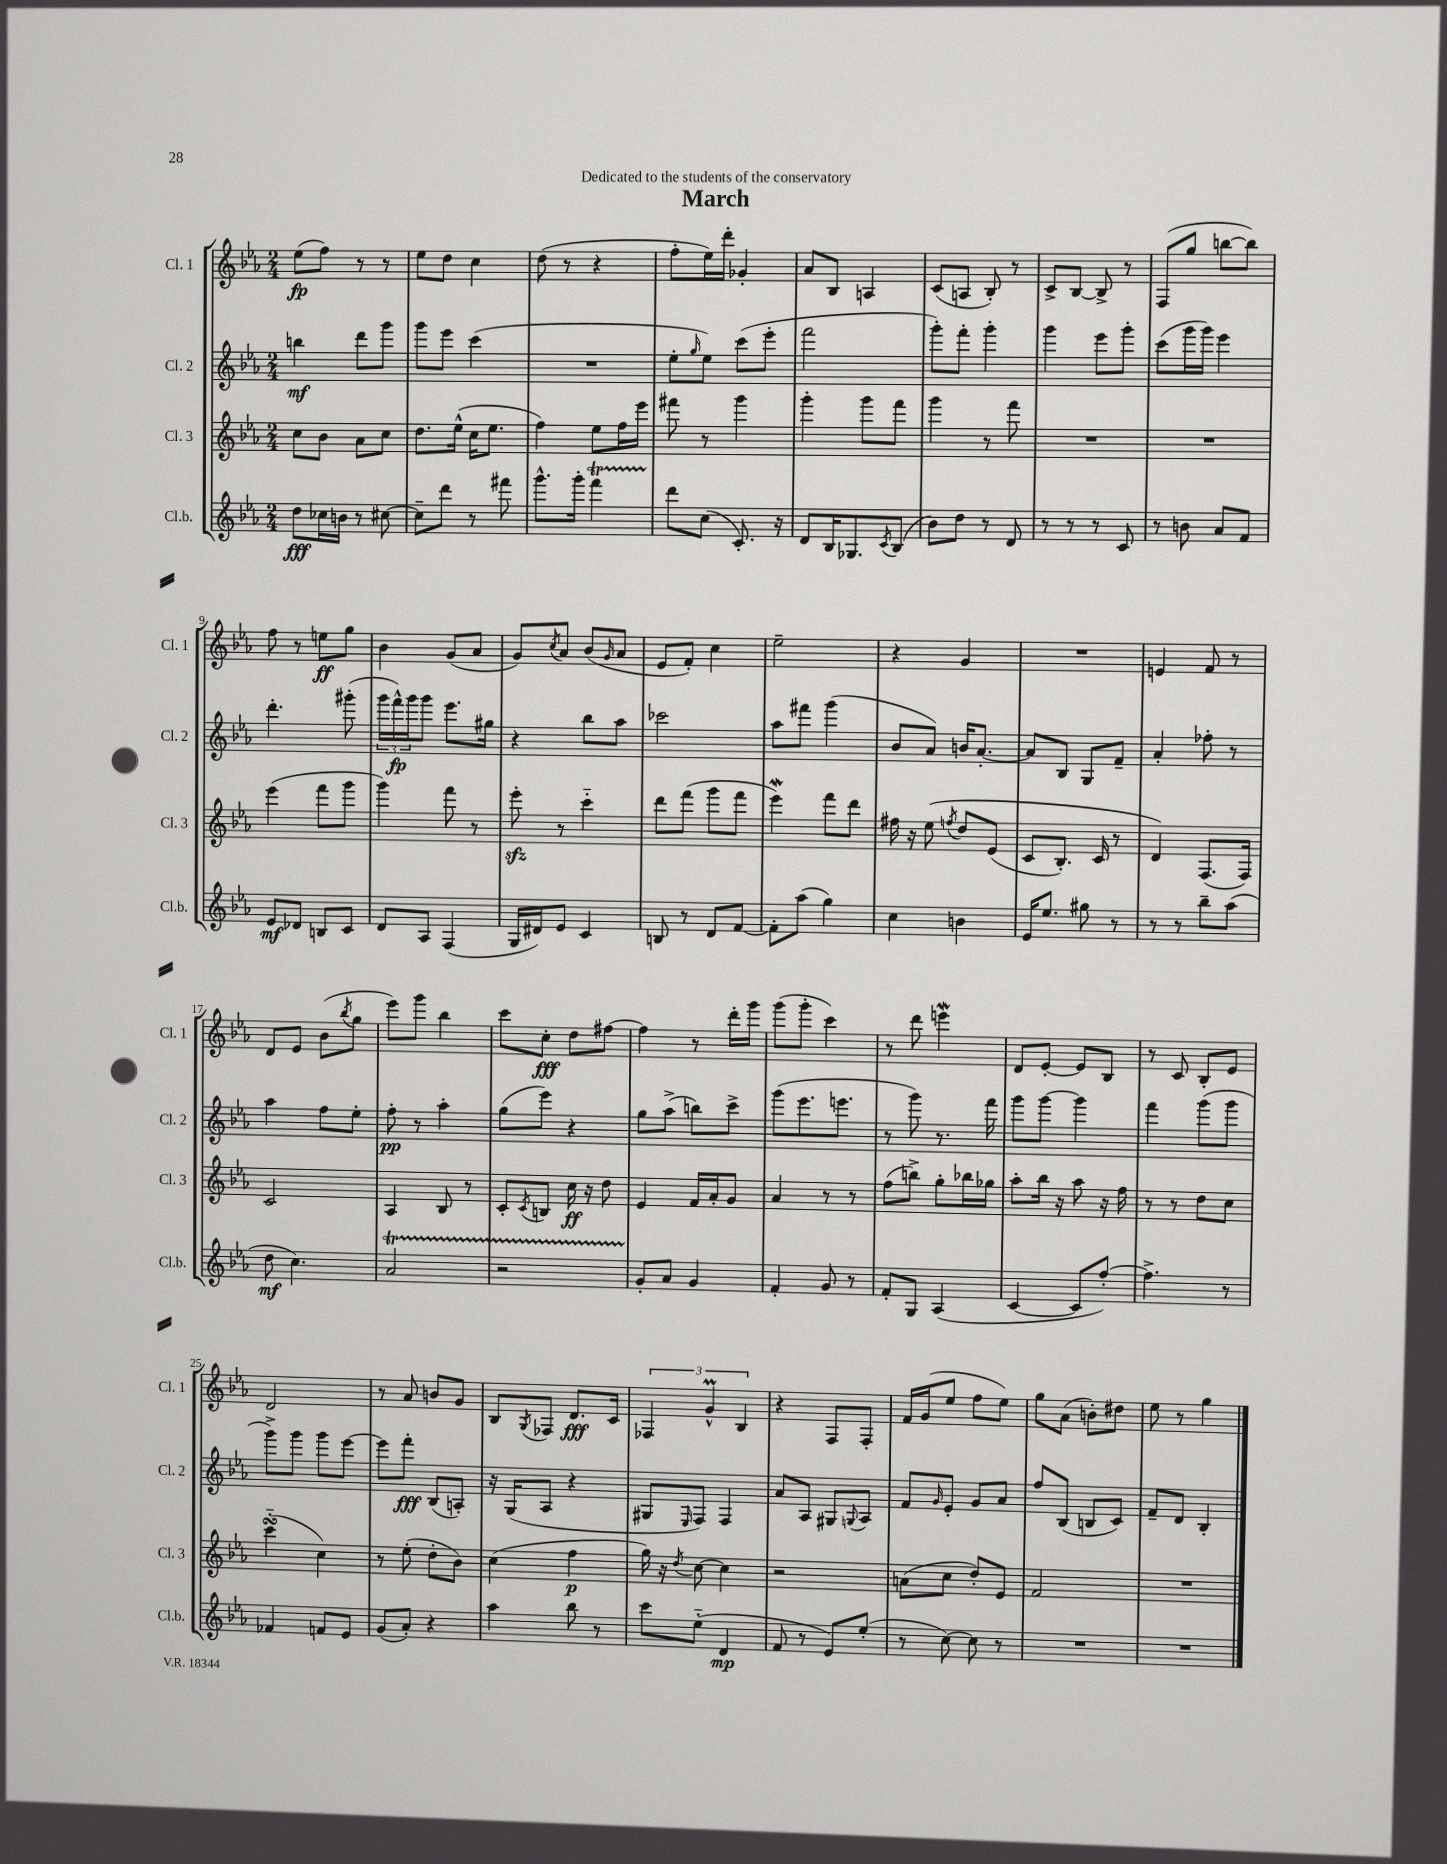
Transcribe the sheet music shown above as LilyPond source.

\header { title = "March" dedication = "Dedicated to the students of the conservatory" }
<<
\new StaffGroup <<
\new Staff = "s0" \with { instrumentName = "Cl. 1" shortInstrumentName = "Cl. 1" } {
    \clef treble \key ees \major \numericTimeSignature \time 2/4
    ees''8\fp( f''8) r8 r8 |
    ees''8 d''8 c''4 |
    d''8( r8 r4 |
    f''8-. ees''16) d'''16-. ges'4-. |
    aes'8 bes8 a4 |
    c'8( a8 bes8-.) r8 |
    c'8-> bes8~ bes8-> r8 |
    f8( g''8 b''8~ b''8) |
    f''8 r8 e''8\ff g''8 |
    bes'4 g'8( aes'8 |
    g'8) \acciaccatura { c''8 } aes'8 bes'8( \grace { g'16 } aes'8 |
    ees'8 f'8-.) c''4 |
    ees''2-- |
    r4 g'4 |
    R2 |
    e'4 f'8 r8 |
    d'8 ees'8 bes'8( \acciaccatura { bes''8 } g''8 |
    ees'''8) g'''8 bes''4 |
    c'''8 c''8-.\fff d''8 fis''8~ |
    fis''4 r8 d'''16-. g'''16 |
    g'''8( g'''8-. c'''4) |
    r8 d'''8 e'''4\mordent |
    d'8 ees'8~-. ees'8 bes8 |
    r8 c'8 bes8-. ees'8 |
    d'2 |
    r8 aes'8 b'8 g'8 |
    bes8 \acciaccatura { g8 } fes8 d'8.\fff c'16 |
    \tuplet 3/2 { fes4 g'4-^\prall bes4 } |
    r4 f8 f8-. |
    f'16 g'16( ees''8 f''8 ees''8) |
    g''8 aes'8( b'8-.) dis''8 |
    ees''8 r8 g''4 \bar "|." |
}
\new Staff = "s1" \with { instrumentName = "Cl. 2" shortInstrumentName = "Cl. 2" } {
    \clef treble \key ees \major \numericTimeSignature \time 2/4
    b''4\mf d'''8 g'''8 |
    g'''8 ees'''8 c'''4( |
    R2 |
    ees''8-. \grace { g''16 } ees''8) c'''8( ees'''8-. |
    f'''2 |
    g'''8-.) f'''8-. g'''4-. |
    g'''4 ees'''8 g'''8-. |
    c'''8( g'''16 g'''16) ees'''4 |
    d'''4.-. gis'''8-.( |
    \tuplet 3/2 { g'''16 f'''16-^\fp) g'''16 } g'''8 ees'''8. gis''16 |
    r4 bes''8 aes''8 |
    ces'''2 |
    aes''8 fis'''8 g'''4( |
    bes'8 aes'8) b'16 aes'8.~-. |
    aes'8 bes8 g8 f'8-- |
    aes'4-. fes''8-. r8 |
    aes''4 f''8 ees''8-. |
    f''8-.\pp r8 aes''4-. |
    g''8( ees'''8) r4 |
    g''8 aes''8->( b''8) c'''8-> |
    g'''8( ees'''8. e'''8. |
    r8 g'''8) r8. f'''16 |
    g'''8 g'''8~ g'''4 |
    f'''4 g'''8( g'''8 |
    g'''8->) g'''8 g'''8 ees'''8~ |
    ees'''8 f'''8-.\fff bes8( a8-.) |
    r16 g16( aes8 r4 |
    gis8 \grace { ees16 } f8) f4 |
    aes'8 aes8 gis8 \appoggiatura { g8 } aes8 |
    f'8 \grace { g'16 } ees'8-. g'8 aes'8 |
    f''8 bes8( b8 c'8) |
    f'8-- d'8 bes4-. \bar "|." |
}
\new Staff = "s2" \with { instrumentName = "Cl. 3" shortInstrumentName = "Cl. 3" } {
    \clef treble \key ees \major \numericTimeSignature \time 2/4
    c''8 bes'8 aes'8 c''8 |
    d''8. ees''16-^( c''16 ees''8. |
    f''4) ees''8 f''16 ees'''16 |
    fis'''8 r8 g'''4 |
    g'''4-. g'''8 f'''8 |
    g'''4 r8 f'''8 |
    R2 |
    R2 |
    ees'''4( f'''8 g'''8 |
    g'''4) f'''8 r8 |
    ees'''8-.\sfz r8 c'''4-_ |
    d'''8 f'''8( g'''8 f'''8 |
    ees'''4\mordent) f'''8 d'''8 |
    fis''16 r16 ees''8\( \acciaccatura { f''8 } d''8 ees'8( |
    c'8 bes8.-.) c'16 r8 |
    d'4\) f8.( f16) |
    c'2 |
    aes4 bes8 r8 |
    c'8-. \acciaccatura { c'8 } b8 c''16\ff r16 d''8 |
    ees'4 f'16 aes'16-. g'8 |
    aes'4 r8 r8 |
    f''8( b''8->) g''8-. bes''16 ges''16 |
    aes''8-. bes''16 r16 aes''8 r16 f''16 |
    r8 r8 d''8 c''8 |
    c'''4-_\turn( c''4) |
    r8 ees''8-.( d''8-. bes'8) |
    c''4( f''4\p |
    g''16) r16 \acciaccatura { d''8 } c''8~ c''4 |
    r2 |
    a'8( c''8 d''8-.) ees'8 |
    f'2 |
    R2 \bar "|." |
}
\new Staff = "s3" \with { instrumentName = "Cl.b." shortInstrumentName = "Cl.b." } {
    \clef treble \key ees \major \numericTimeSignature \time 2/4
    d''8\fff ces''16 b'16 r8 cis''8~ |
    cis''8-- d'''8 r8 fis'''8 |
    g'''8.-^ g'''16-. f'''4\startTrillSpan |
    d'''8\stopTrillSpan c''8( c'8.-.) r16 |
    d'8 bes16 ges8. \acciaccatura { c'8 } bes8( |
    bes'8) d''8 r8 d'8 |
    r8 r8 r8 c'8 |
    r8 b'8 aes'8 f'8 |
    ees'8\mf des'8 b8 c'8 |
    d'8 aes8 f4( |
    g16 dis'16) ees'8 c'4 |
    b8 r8 d'8 f'8~ |
    f'8-. aes''8( g''4) |
    c''4 b'4 |
    ees'16 ees''8. gis''8 r8 |
    r8 r8 bes''8-- aes''8( |
    d''8\mf c''4.) |
    aes'2\startTrillSpan |
    r2 |
    g'8-.\stopTrillSpan aes'8 g'4 |
    f'4-. g'8 r8 |
    f'8-. g8 aes4( |
    c'4~ c'8 f''8~-.) |
    f''4.-> r8 |
    fes'4 f'8 ees'8 |
    g'8( aes'8-.) r4 |
    aes''4 bes''8 r8 |
    c'''8 ees''8-_( d'4\mp |
    f'8 r8 ees'8) ees''8-.( |
    r8 c''8~) c''8 r8 |
    R2 |
    R2 \bar "|." |
}
>>
>>
